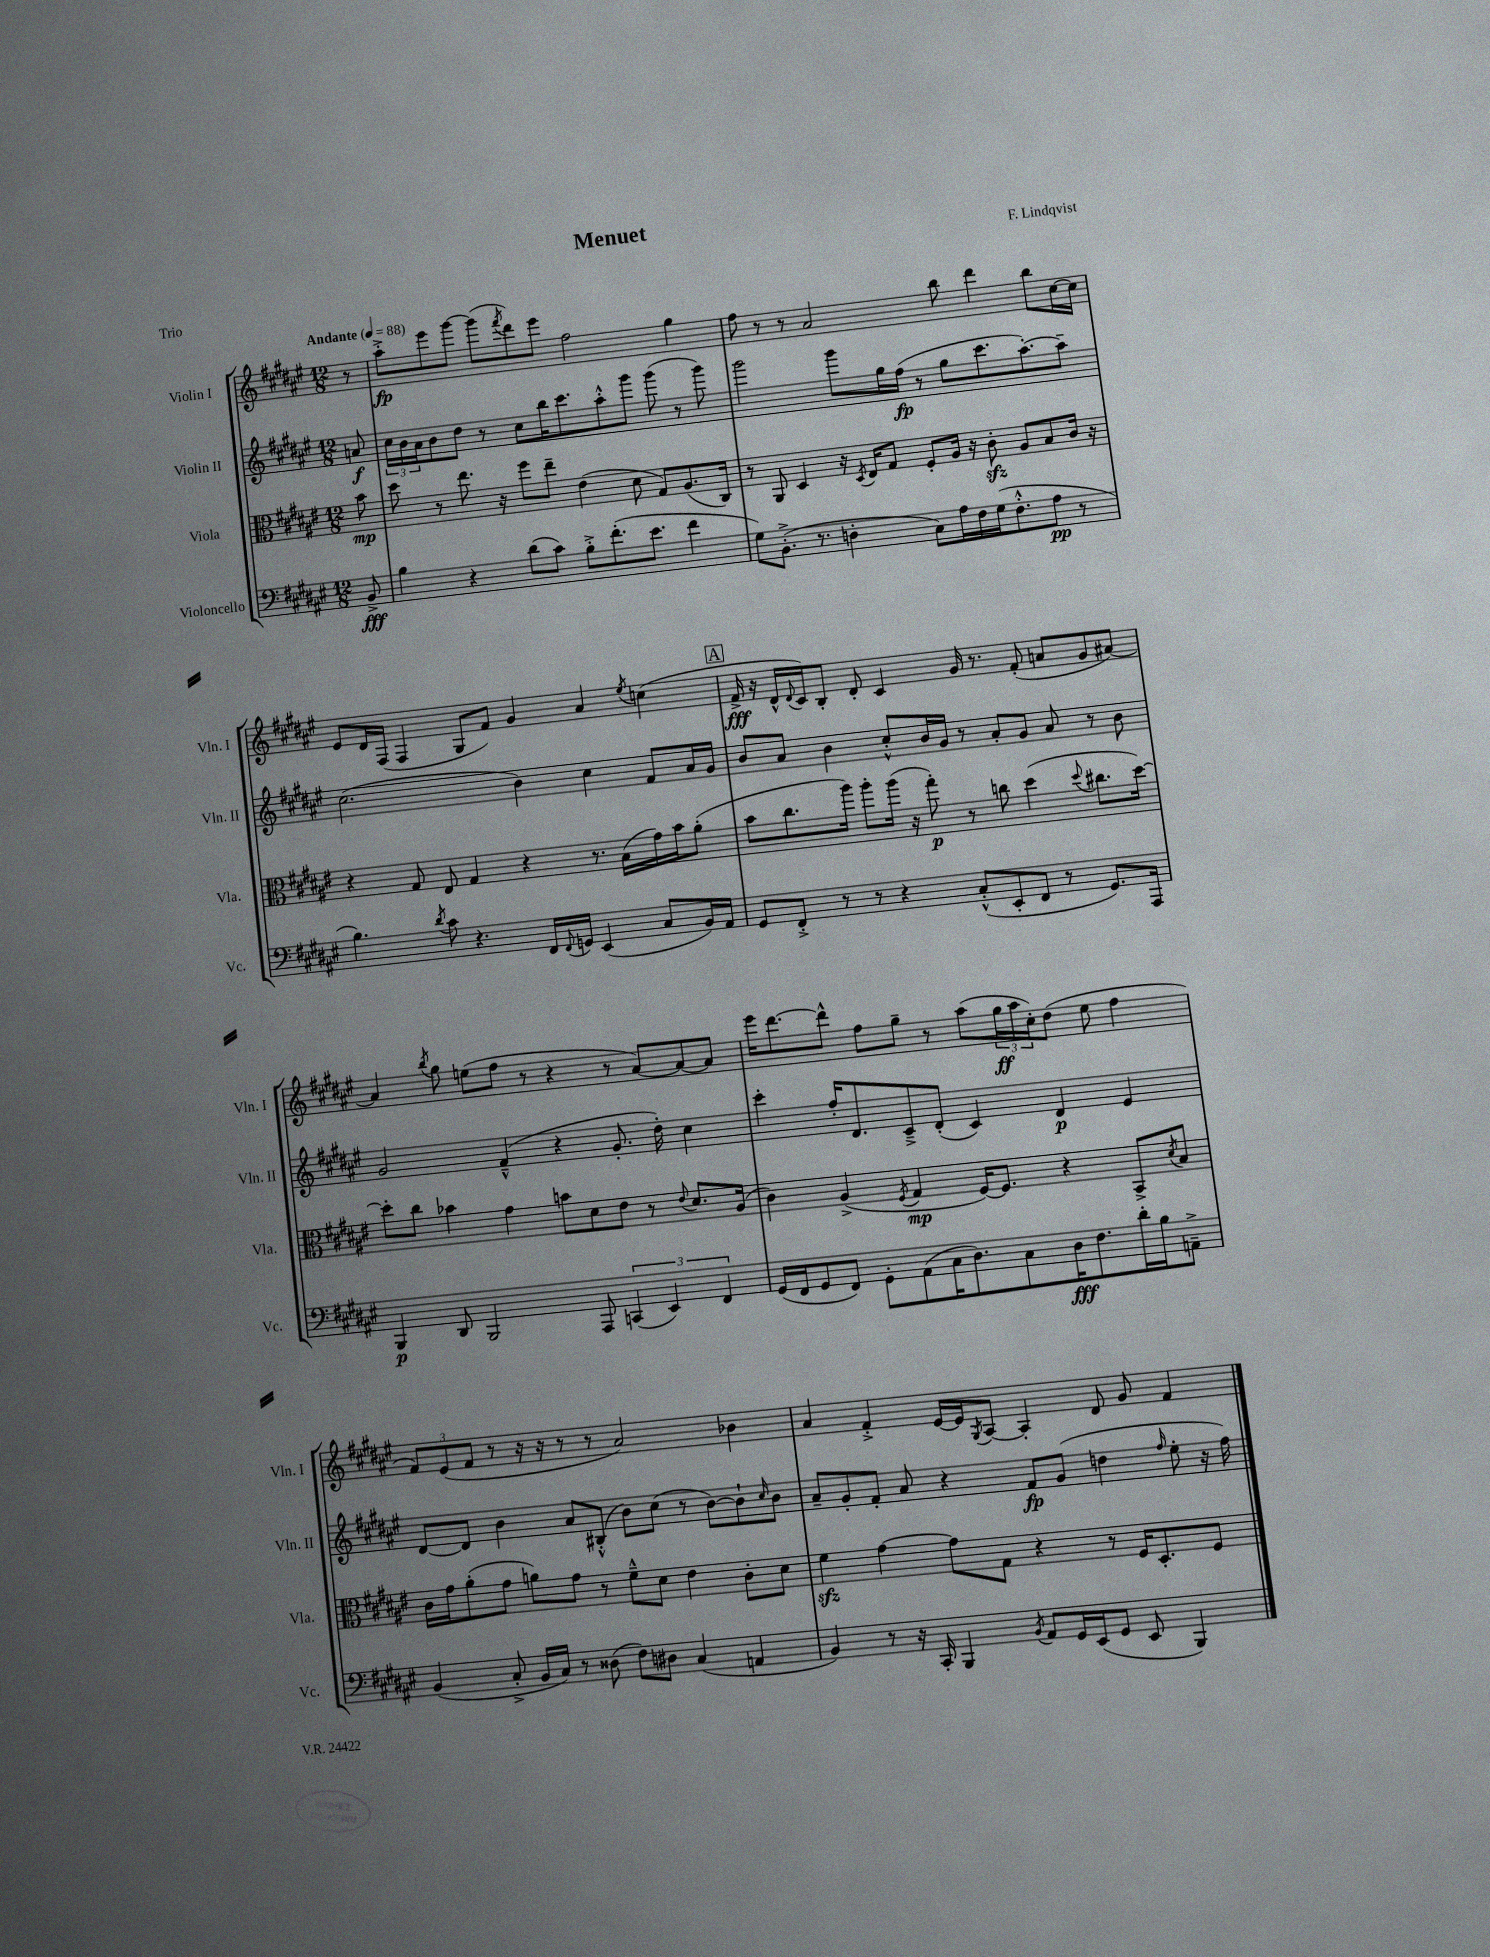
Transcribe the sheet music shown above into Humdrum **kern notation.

**kern	**dynam	**kern	**dynam	**kern	**dynam	**kern	**dynam
*part4	*part4	*part3	*part3	*part2	*part2	*part1	*part1
*staff4	*staff4	*staff3	*staff3	*staff2	*staff2	*staff1	*staff1
*I"Violoncello	*	*I"Viola	*	*I"Violin II	*	*I"Violin I	*
*I'Vc.	*	*I'Vla.	*	*I'Vln. II	*	*I'Vln. I	*
*clefF4	*	*clefC3	*	*clefG2	*	*clefG2	*
*k[f#c#g#d#a#e#]	*	*k[f#c#g#d#a#e#]	*	*k[f#c#g#d#a#e#]	*	*k[f#c#g#d#a#e#]	*
*M12/8	*	*M12/8	*	*M12/8	*	*M12/8	*
*MM88	*	*MM88	*	*MM88	*	*MM88	*
=	=	=	=	=	=	=	=
!	!	!	!	!	!	!LO:TX:a:B:t=Andante	!
8BB^/	fff	8b\	mp	8an/	f	8r	.
=1	=1	=1	=1	=1	=1	=1	=1
4B\	.	8dd#\	.	24cc#\LL	.	8aa#'^\L	fp
.	.	.	.	24b\	.	.	.
.	.	.	.	24a#\J	.	.	.
.	.	8r	.	8b\	.	8eee#\	.
4r	.	8.ee#\	.	8dd#\J	.	[8ggg#\J	.
.	.	.	.	8r	.	(8ggg#\L]	.
.	.	16r	.	.	.	.	.
.	.	.	.	.	.	8qfff#/	.
(8d#\L	.	8ff#\L	.	8cc#\L	.	8ddd#\)	.
8c#\J)	.	8ee#~\J	.	16bb\K	.	8eee#\J	.
.	.	.	.	8.ccc#\	.	.	.
8B'^\L	.	(4e#\	.	.	.	2ff#\	.
(8.f#'\	.	.	.	8aa#'^^\	.	.	.
.	.	8d#\	.	8ggg#\J	.	.	.
8.e#\J	.	.	.	.	.	.	.
.	.	8G#/L)	.	(8ggg#\	.	.	.
4f#\	.	(8.A#/	.	8r	.	4gg#\	.
.	.	.	.	8ggg#\)	.	.	.
.	.	16C#/Jk)	.	.	.	.	.
=2	=2	=2	=2	=2	=2	=2	=2
8G#\L)	.	8r	.	2ggg#\	.	8ff#\	.
(8.BB'^\J	.	8AA#/	.	.	.	8r	.
.	.	4D#/	.	.	.	8r	.
8.r	.	.	.	.	.	.	.
.	.	.	.	.	.	2a#/	.
4Dn'\	.	16r	.	8ggg#\L	.	.	.
.	.	8qD#/	.	.	.	.	.
.	.	16E#/KL	.	.	.	.	.
.	.	8G#/J	.	16gg#\L	.	.	.
.	.	.	.	(16ff#\JJ	fp	.	.
8C#\L)	.	8F#'/L	.	8r	.	.	.
16A#\L	.	16A#/Jk	.	8gg#\L	.	8bb\	.
16F#\	.	16r	.	.	.	.	.
(16G#\J	.	8c#zz'\	.	8.ccc#\	.	4ddd#\	.
8.F#'^^\	.	.	.	.	.	.	.
.	.	8A#/L	.	.	.	.	.
.	.	.	.	[8.aa#'\)	.	.	.
8A#\J	pp	8B/	.	.	.	8bb\L	.
8r	.	16c#/Jk	.	8aa#~\J]	.	[16cc#\L	.
.	.	16r	.	.	.	16cc#\JJ]	.
!!LO:LB:g=z
=3	=3	=3	=3	=3	=3	=3	=3
4.B\)	.	4r	.	(2.cc#\	.	8e#/L	.
.	.	.	.	.	.	16d#/L	.
.	.	.	.	.	.	(16F#/JJ	.
.	.	8G#/	.	.	.	4F#/	.
8qd#/	.	.	.	.	.	.	.
8c#\	.	8E#/	.	.	.	.	.
4.r	.	4G#/	.	.	.	8G#/L	.
.	.	.	.	.	.	8f#/J)	.
.	.	4r	.	4b\)	.	4g#/	.
16FF#/LL	.	.	.	.	.	.	.
8qqFF#/	.	.	.	.	.	.	.
16GGn/JJ	.	.	.	.	.	.	.
(4EE#/	.	8.r	.	4cc#\	.	4a#/	.
.	.	(16B\LL	.	.	.	.	.
.	.	.	.	.	.	8qee#/	.
8C#/L	.	16g#\)	.	8f#/L	.	(4ccn\	.
.	.	16b\J	.	.	.	.	.
16BB/L)	.	(8a#'\J	.	16a#/L	.	.	.
16AA#/JJ	.	.	.	16g#/JJ	.	.	.
!!LO:REH:place=s1:t=A
=4	=4	=4	=4	=4	=4	=4	=4
8GG#/L	.	8b\L	.	8b/L	.	16f#^/	fff
.	.	.	.	.	.	16r	.
8FF#'^/J	.	8.cc#\	.	8a#/J	.	16d#^^/LL	.
.	.	.	.	.	.	8qqd#/	.
.	.	.	.	.	.	16c#/J)	.
8r	.	.	.	4b\	.	8B'/J	.
.	.	16aa#\Jk)	.	.	.	.	.
8r	.	8aa#'\L	.	.	.	8d#'/	.
4r	.	(16aa#\Jk	.	8cc#'^^/L	.	4c#/	.
.	.	16r	.	.	.	.	.
.	.	8gg#'\)	p	16b/L	.	.	.
.	.	.	.	16g#/JJ	.	.	.
(8C#'^^/L	.	8r	.	8r	.	16g#/	.
.	.	.	.	.	.	8.r	.
8EE#'/	.	8ccn\	.	8a#'/L	.	.	.
8FF#/J	.	(4dd#\	.	8g#/J	.	(8f#'/	.
8r	.	.	.	8a#/	.	8an/L	.
.	.	8qqdd#/	.	.	.	.	.
8.GG#/L)	.	8.cc#X\L	.	8r	.	8g#/	.
.	.	.	.	8b\	.	[8a#X/J)	.
16AAA#/Jk	.	[16dd#\Jk)	.	.	.	.	.
!!LO:LB:g=z
=5	=5	=5	=5	=5	=5	=5	=5
4BBB/	p	8dd#'\L]	.	2g#/	.	4a#/]	.
.	.	8cc#\J	.	.	.	.	.
.	.	.	.	.	.	8qbb/	.
8DD#/	.	4b-X\	.	.	.	8gg#\	.
2BBB/	.	.	.	.	.	(8een\L	.
.	.	4g#\	.	(4f#~^^/	.	8ff#\J	.
.	.	.	.	.	.	8r	.
.	.	8bn\L	.	4r	.	4r	.
8AAA#/	.	8d#\	.	.	.	.	.
(6CCn/	.	8e#\J	.	8.g#'/	.	8r	.
.	.	8r	.	.	.	[8a#/L)	.
6EE#/)	.	.	.	.	.	.	.
.	.	.	.	16dd#'\)	.	.	.
.	.	8qqe#/	.	.	.	.	.
.	.	8.d#/L	.	4cc#\	.	8a#/_	.
6FF#/	.	.	.	.	.	.	.
.	.	.	.	.	.	8a#/J]	.
.	.	(16A#/Jk	.	.	.	.	.
=6	=6	=6	=6	=6	=6	=6	=6
(16GG#/LL	.	4c#\)	.	4ccc#'\	.	16eee#\KL	.
16FF#/J	.	.	.	.	.	[8.ddd#\	.
8GG#/	.	.	.	.	.	.	.
8FF#/J)	.	(4A#^/	.	16ff#'/KL	.	8ddd#^^\J]	.
.	.	.	.	8.d#/	.	.	.
8GG#'\L	.	.	.	.	.	8ff#\L	.
.	.	8qF#/	.	.	.	.	.
(8AA#\	.	4G#/	mp	8c#~^/	.	8gg#~\J	.
16C#\K	.	.	.	(8d#'/J	.	8r	.
8.D#\)	.	.	.	.	.	.	.
.	.	[16F#/KL)	.	4c#/)	.	(8aa#\L	.
.	.	8.F#/J]	.	.	.	.	.
8C#\	.	.	.	.	.	24gg#\L	ff
.	.	.	.	.	.	24aa#\	.
.	.	.	.	.	.	24cc#'\J)	.
16D#\K	fff	4r	.	4d#/	p	(8dd#\J	.
8.F#\	.	.	.	.	.	.	.
.	.	.	.	.	.	8ee#\	.
16d#'\L	.	8BB^/L	.	4e#/	.	4ff#\	.
16B\J	.	.	.	.	.	.	.
.	.	8qd#/	.	.	.	.	.
8AAn~^\J	.	8B/J	.	.	.	.	.
!!LO:LB:g=z
=7	=7	=7	=7	=7	=7	=7	=7
(4BB/	.	16c#\LL	.	[8d#/L	.	12f#/L)	.
.	.	16g#\J	.	.	.	.	.
.	.	.	.	.	.	(12e#/	.
.	.	(8a#'\	.	8d#/J]	.	.	.
.	.	.	.	.	.	12f#/J	.
8C#'^/	.	8g#\J	.	4b\	.	8r	.
16BB/LL	.	8an\L)	.	.	.	16r	.
16C#/JJ)	.	.	.	.	.	16r	.
8r	.	8g#\J	.	8a#/L	.	8r	.
(8D##X\	.	8r	.	(8B#X'^^/J	.	8r	.
8F#\L)	.	8f#~^^\L	.	8b\L)	.	2a#/)	.
8D#X\J	.	8d#\J	.	(8cc#\J	.	.	.
(4C#/	.	4e#\	.	8r	.	.	.
.	.	.	.	[8b\L)	.	.	.
4AAn/	.	8c#'\L	.	8b`\]	.	4b-X\	.
.	.	.	.	16qqcc#/	.	.	.
.	.	8d#\J	.	8b\J	.	.	.
=8	=8	=8	=8	=8	=8	=8	=8
4BB/)	.	4f#zz\	.	8a#~/L	.	4a#/	.
.	.	.	.	8g#'/	.	.	.
8r	.	[4g#\	.	8f#'/J	.	4f#'^/	.
16r	.	.	.	8a#/	.	.	.
16CC#'/	.	.	.	.	.	.	.
4BBB/	.	8g#\L]	.	4r	.	[16e#/LL	.
.	.	.	.	.	.	16e#/J]	.
.	.	.	.	.	.	8qG#/	.
.	.	8G#\J	.	.	.	[8A#/J	.
8qBB/	.	.	.	.	.	.	.
8AA#/L	.	4r	.	8f#/L	fp	4A#'/]	.
16GG#/L	.	.	.	(8g#/J	.	.	.
(16EE#/J	.	.	.	.	.	.	.
8GG#/J	.	8r	.	4ddn\	.	8d#/	.
8EE#/	.	16F#/KL	.	.	.	8g#/	.
.	.	8.D#'/	.	.	.	.	.
.	.	.	.	16qqff#/	.	.	.
4BBB/)	.	.	.	8ee#'\	.	4f#/	.
.	.	8F#/J	.	16r	.	.	.
.	.	.	.	16ff#\)	.	.	.
==	==	==	==	==	==	==	==
*-	*-	*-	*-	*-	*-	*-	*-
